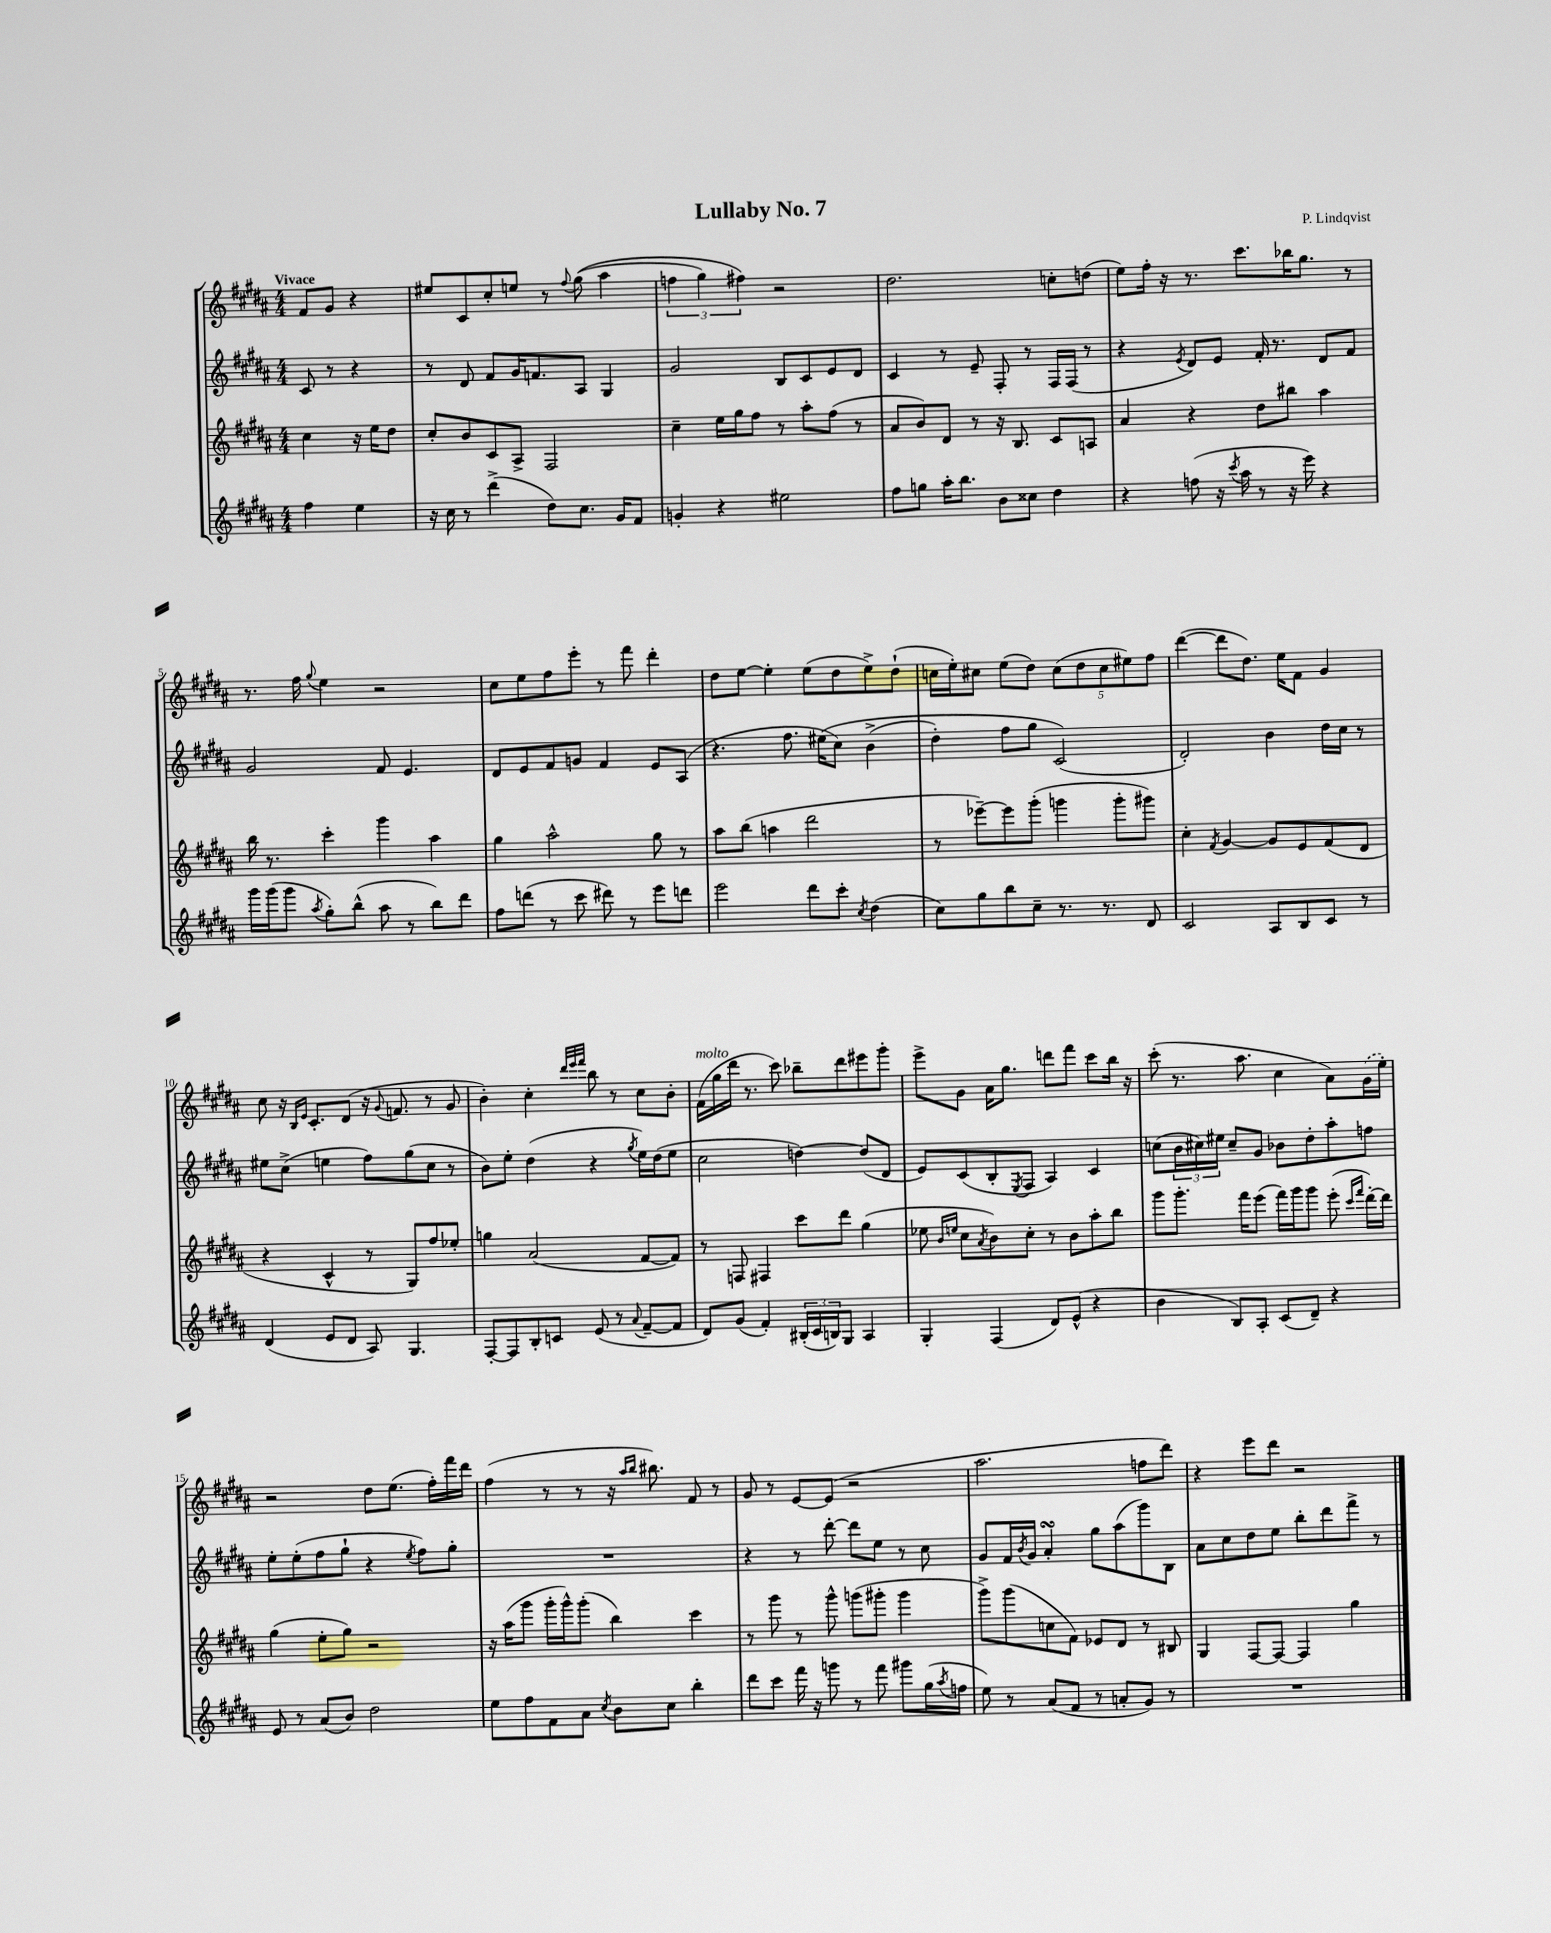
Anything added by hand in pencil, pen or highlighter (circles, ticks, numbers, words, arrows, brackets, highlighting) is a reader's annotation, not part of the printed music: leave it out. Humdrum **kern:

**kern	**kern	**kern	**kern
*part4	*part3	*part2	*part1
*staff4	*staff3	*staff2	*staff1
*clefG2	*clefG2	*clefG2	*clefG2
*k[f#c#g#d#a#]	*k[f#c#g#d#a#]	*k[f#c#g#d#a#]	*k[f#c#g#d#a#]
*M4/4	*M4/4	*M4/4	*M4/4
=	=	=	=
!	!	!	!LO:TX:a:B:t=Vivace
4ff#\	4cc#\	8c#/	8f#/L
.	.	8r	8g#/J
4ee\	16r	4r	4r
.	16ee\KL	.	.
.	8dd#\J	.	.
=1	=1	=1	=1
16r	8cc#'/L	8r	8ee#X/L
16cc#\	.	.	.
8r	8b/	8d#/	8c#/
(4ddd#^\	8c#/	8f#/L	8cc#'/
.	8A#^/J	16g#/K	8een/J
.	.	8.fn/	.
8dd#\L)	2F#/	.	8r
.	.	.	8qqff#/
8.cc#\J	.	8A#/J	((8gg#\
.	.	4G#/	4aa#\
16g#/KL	.	.	.
8f#/J	.	.	.
=2	=2	=2	=2
4gn'/	4cc#~\	2g#/	6ffn\
.	.	.	6gg#\)
4r	16ee\LL	.	.
.	16gg#\J	.	.
.	.	.	6ff#X\)
.	8ff#\J	.	.
2ee#X\	8r	8B/L	2r
.	8aa#'\L	8c#/	.
.	(8ff#\J	8e/	.
.	8r	8d#/J	.
=3	=3	=3	=3
8ff#\L	8a#/L	4c#/	2.dd#\
8ggn\J	8b/)	.	.
16aa#'\KL	8d#/J	8r	.
8.bb\J	.	.	.
.	8r	8e~/	.
8b\L	16r	8F#'/	.
.	8.B/	.	.
8cc##X\J	.	8r	.
4dd#\	8c#/L	16F#/LL	8ccn'\L
.	.	(16F#/JJ	.
.	8An/J	8r	(8ddn\J
=4	=4	=4	=4
4r	4a#/	4r	8ee\L)
.	.	.	16ff#'\Jk
.	.	.	16r
.	.	8qe/	.
(8ffn\	4r	8d#/L)	8.r
16r	.	8e/J	.
8qccc#/	.	.	.
16aa#\	.	.	8.ccc#\L
8r	8dd#\L	16f#'/	.
.	.	8.r	.
16r	8bb#X\J	.	16bb-X\K
16eee\)	.	.	8.gg#\J
4r	4aa#\	8d#/L	.
.	.	8f#/J	8r
!!LO:LB:g=z
=5	=5	=5	=5
16ggg#\LL	16bb\	2g#/	8.r
(16ggg#\J	8.r	.	.
8ggg#\J	.	.	.
.	.	.	16ff#\
8qaa#/	.	.	8qqgg#/
8gg#'\L)	4ccc#'\	.	4ee\
(8bb^^\J	.	.	.
8aa#\	4ggg#\	8f#/	2r
8r	.	4.e/	.
8bb\L)	4aa#\	.	.
8ddd#\J	.	.	.
=6	=6	=6	=6
8ff#\L	4gg#\	8d#/L	8cc#\L
(8dddn\J	.	8e/	8ee\
8r	2aa#^^\	8f#/	8ff#\
8ccc#\	.	8gn/J	8eee'\J
8ddd#X\)	.	4f#/	8r
8r	.	.	8fff#\
8eee\L	8gg#\	8e/L	4ddd#'\
8dddn\J	8r	(8A#/J	.
=7	=7	=7	=7
2eee\	8aa#\L	4.r	8dd#\L
.	(8bb\J	.	[8ee\J
.	4aan\	.	4ee'\]
.	.	8.ff#\	.
8ddd#\L	2ddd#\	.	(8ee\L
.	.	(16ee#X\KL	.
8ccc#'\J	.	8cc#\J)	8dd#\
8qcc#/	.	.	.
(4dd#\	.	(4b^\	8ee^\)
.	.	.	(8dd#`\J
=8	=8	=8	=8
8cc#\L)	8r	4dd#'\)	16ccn\LL
.	.	.	16ee'\J)
8gg#\	[8eee-X~\L)	.	8cc#X\J
8bb\	8eee-\]	8ff#\L	(8ee\L
8cc#~\J	(8ggg#'\J	8gg#\J	8dd#\J)
8.r	4gggn\	(2c#/)	(10cc#\L
.	.	.	10dd#\
8.r	.	.	.
.	.	.	10cc#\
.	8ggg'\L	.	.
.	.	.	10ee#X\)
8d#/	8ggg#X\J)	.	.
.	.	.	10ff#\J
=9	=9	=9	=9
2c#/	4cc#'\	2d#'/)	([4ddd#\
.	8qf#/	.	.
.	[4g#/	.	8ddd#\L]
.	.	.	8.dd#\J)
8A#/L	8g#/L]	4b\	.
.	.	.	16ee\KL
8B/	8e/	.	8f#\J
8c#/J	(8f#/	16dd#\LL	4g#/
.	.	16cc#\JJ	.
8r	8d#/J	8r	.
!!LO:LB:g=z
=10	=10	=10	=10
(4d#/	4r	8ee#X\L	8cc#\
.	.	(8cc#^\J	16r
.	.	.	16qqB/LL
.	.	.	16qqe/JJ
.	.	.	8.c#'/L
8e/L	4c#^^/	4een\	.
8d#/J	.	.	(8d#/J
8A#/)	8r	8ff#\L)	16r
.	.	.	8qqg#/
.	.	.	8.fn/
4.G#/	8G#/L)	(8gg#\	.
.	8ff#/	8cc#\J	8r
.	8ee-X'/J	8r	8g#/
=11	=11	=11	=11
[8F#'/L	4ggn\	8b\L)	4b'\)
8F#/]	.	8ee'\J	.
8B'/	(2a#/	(4dd#\	4cc#'\
8cn/J	.	.	.
.	.	.	32qqddd#/LLL
.	.	.	32qqeee/
.	.	.	32qqfff#/JJJ
(8e/	.	4r	8bb\
8r	.	.	8r
8qqa#/	.	8qgg#/	.
[8f#~/L	[8f#/L	16ee\LL)	8cc#\L
.	.	(16dd#\J	.
8f#/J]	8f#/J])	8ee\J	8b'\J
=12	=12	=12	=12
!	!	!	!LO:TX:a:i:t=molto
8d#/L)	8r	2cc#\	(16f#\LL
.	.	.	16gg#\
(8g#/J	8Fn/	.	16ddd#\JJ
.	.	.	8.r
4f#'/)	4F#X/	.	.
.	.	.	8ccc#\)
(24B#X'/LL	8ccc#\L	[4ddn\)	8bb-X~\L
24c#/	.	.	.
24Bn/J)	.	.	.
8G#/J	8ddd#\J	.	8ddd#\
4A#/	(4gg#\	(8dd/L]	8eee#X\
.	.	8d#/J	8ggg#'\J
=13	=13	=13	=13
4G#'/	8ee-X\	8e/L)	8eee^\L
.	16qqb/LL	.	.
.	16qqeen/JJ	.	.
.	8cc#\L	(8c#/	8g#\J
.	8qa#/	.	.
(4F#/	8b\)	8B'/	16a#\KL
.	.	.	8.gg#\J
.	.	8qE/	.
.	8cc#'\J	8F#/J	.
8d#/L)	8r	4A#/)	8dddn\L
(8e^^/J	8b\L	.	8fff#\J
4r	8aa#'\	4c#/	8ccc#\L
.	8bb\J	.	16bb\Jk
.	.	.	16r
=14	=14	=14	=14
4b\	8ggg#\L	(8ccn\L	(8ccc#'\
.	8.ggg#'\J	24b\L	8.r
.	.	24cc#X\)	.
.	.	24ee#X\JJ	.
8B/L)	.	8cc#~/L	.
.	16fff#\KL	.	8.aa#\
8A#'/J	(8eee\J	8g#/J	.
(8c#/L	16fff#\LL)	8b-X\L	4cc#\
.	16ggg#\J	.	.
8d#~/J)	8ggg#\J	8dd#'\	.
4r	(8eee'\	8aa#'\	8a#\L)
.	16qqccc#/LL	.	.
.	16qqfff#/JJ	.	.
.	[16ddd#'\LL)	8ffn\J	(16g#\L
.	16ddd#\JJ]	.	16ee'\JJ)
!!LO:LB:g=z
=15	=15	=15	=15
8e/	(4gg#\	8ee'\L	2r
8r	.	(8ee'\	.
(8a#/L	8ee'\L	8ff#\	.
8b/J)	8gg#\J)	8gg#`\J	.
2dd#\	2r	4r	8dd#\L
.	.	.	(8.ee\J
.	.	8qee/	.
.	.	8ff#\L)	.
.	.	.	16ff#'\LL)
.	.	8gg#'\J	16fff#\
.	.	.	16ddd#\JJ
=16	=16	=16	=16
8ee\L	16r	1r	(4ff#\
.	(16aa#\KL	.	.
8ff#\	8ggg#\J	.	.
8f#\	16ggg#'\LL	.	8r
.	16ggg#^^\J)	.	.
8a#\J	(8ggg#'\J	.	8r
8qcc#/	.	.	.
8b\L	4bb\)	.	16r
.	.	.	16qqaa#/LL
.	.	.	16qqbb/JJ
.	.	.	8.bb#X\)
8cc#\J	.	.	.
4bb'\	4ccc#\	.	8f#/
.	.	.	8r
=17	=17	=17	=17
8ddd#\L	8r	4r	8g#/
8ccc#\J	8ggg#\	.	8r
16fff#\	8r	8r	[8e/L
16r	.	.	.
8gggn\	8ggg#^^\	[8ddd#'\	(8e/J]
8r	(8gggn\L	8ddd#\L]	2r
8fff#\	8ggg#X'\J	8ee\J	.
8ggg#X\L	4ggg#\	8r	.
(16gg#\L	.	8cc#\	.
8qaa#/	.	.	.
16ffn\JJ	.	.	.
=18	=18	=18	=18
8ee\)	8ggg#^\L)	8g#/L	2.aa#\
8r	(8ggg#\	16f#/L	.
.	.	8qb/	.
.	.	16g#/JJ	.
(8a#/L	8ccn\	4a#sSsS'/	.
8f#/J	8f#\J)	.	.
8r	8e-X/L	8gg#\L	.
8an'/L	8d#/J	(8aa#\	.
8g#/J)	8r	8ggg#\)	8ffn\L
8r	8B#X/	8B\J	8ddd#\J)
=19	=19	=19	=19
1r	4G#/	8a#\L	4r
.	.	8cc#\	.
.	[8F#/L	8dd#\	8eee\L
.	8F#/J_	8ee\J	8ddd#\J
.	4F#/]	8bb'\L	2r
.	.	8ddd#\	.
.	4gg#\	8fff#^\J	.
.	.	8r	.
==	==	==	==
*-	*-	*-	*-
